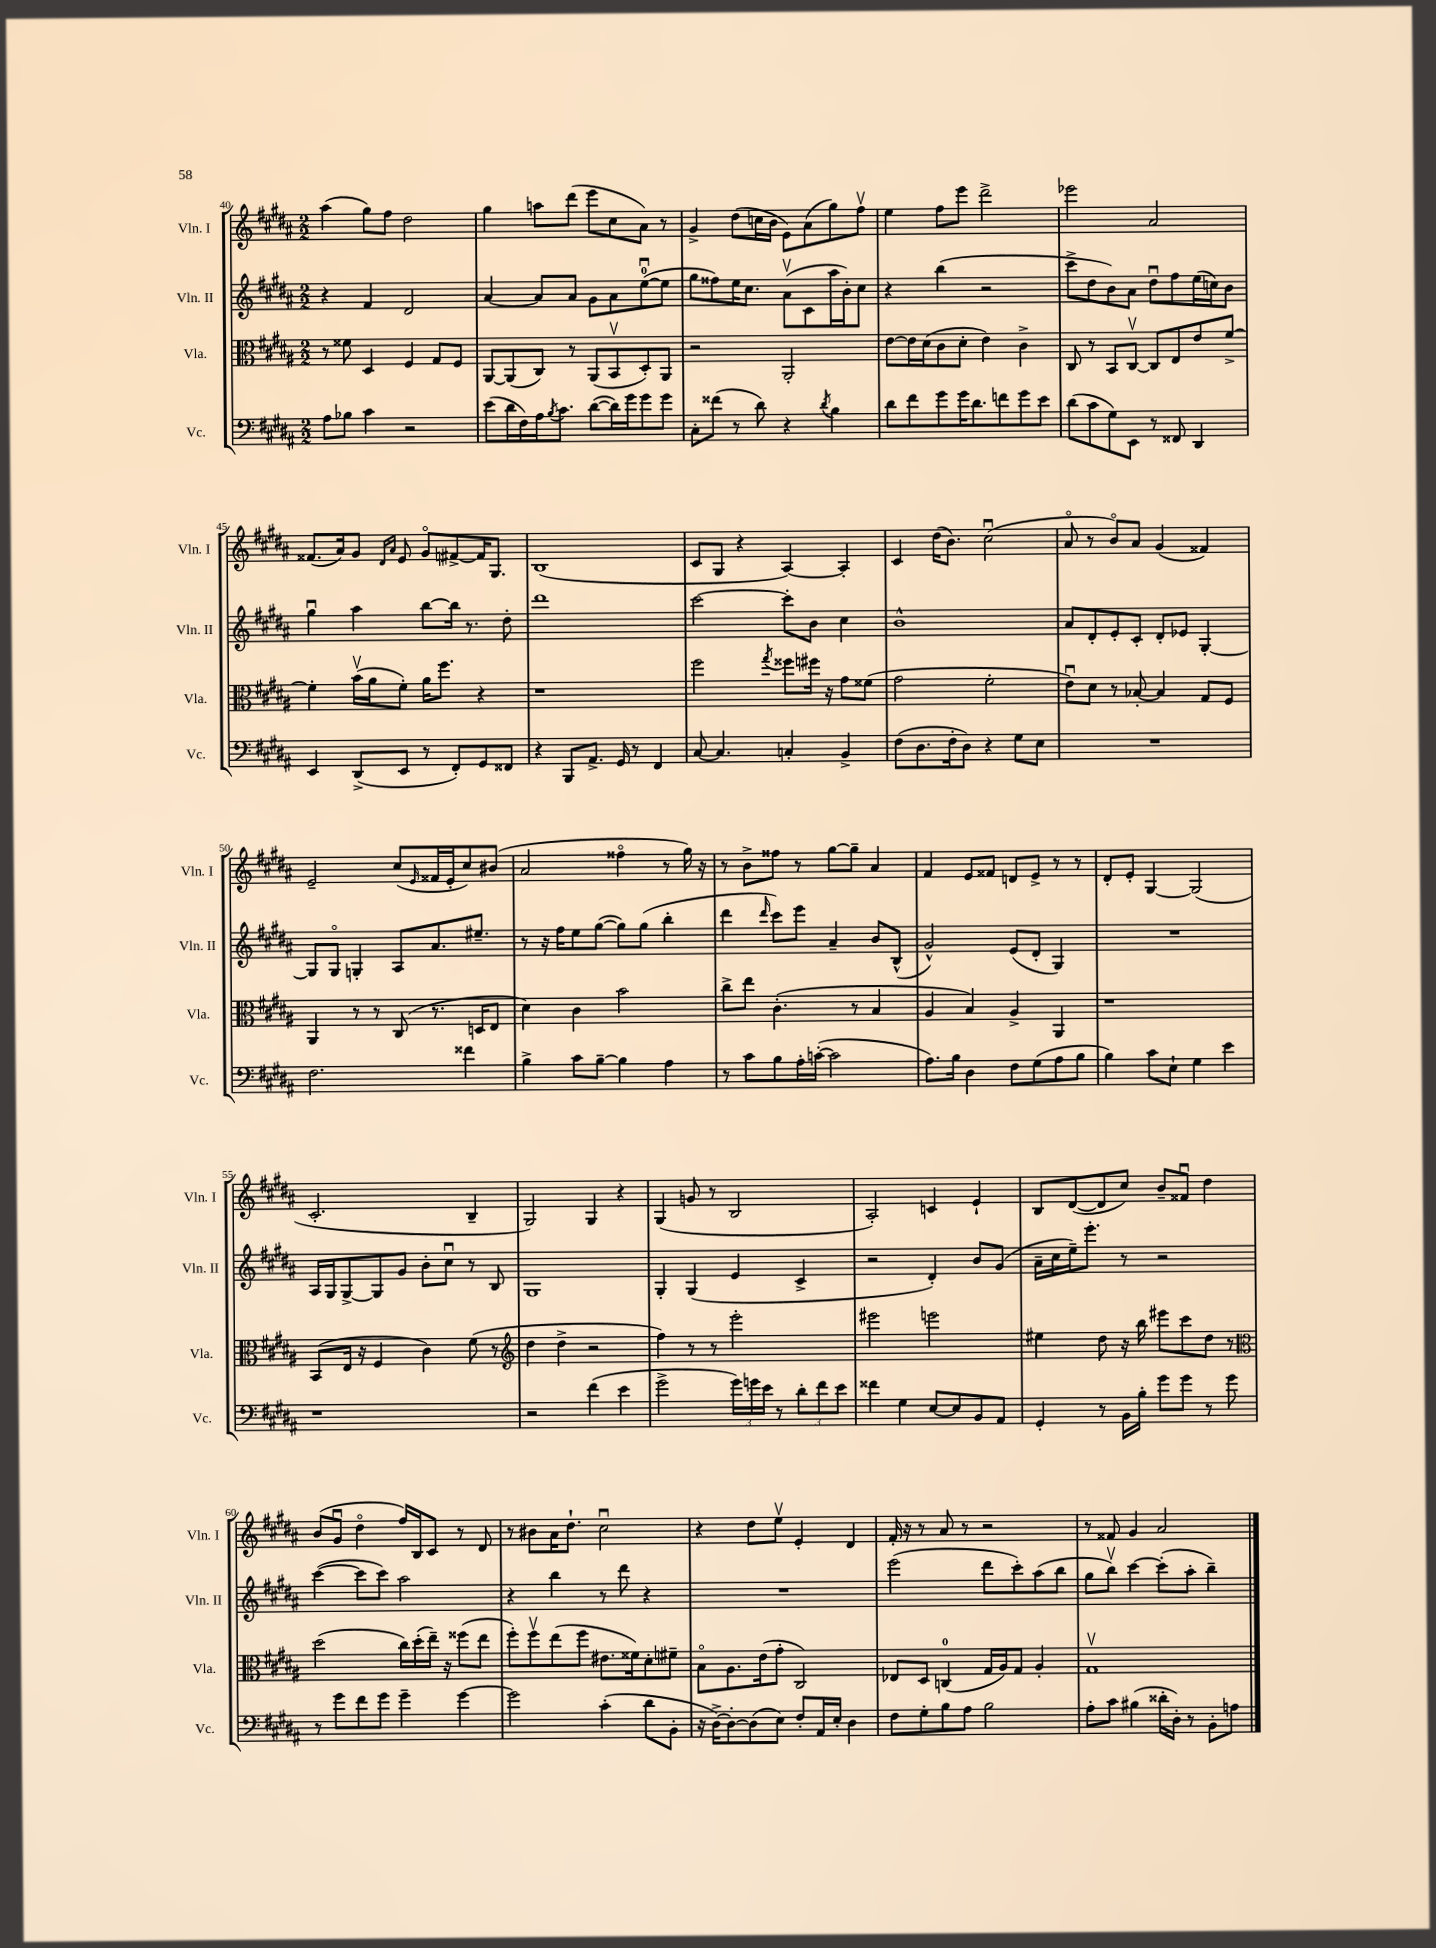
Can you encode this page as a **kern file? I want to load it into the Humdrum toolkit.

**kern	**kern	**kern	**kern
*staff4	*staff3	*staff2	*staff1
*clefF4	*clefC3	*clefG2	*clefG2
*k[f#c#g#d#a#]	*k[f#c#g#d#a#]	*k[f#c#g#d#a#]	*k[f#c#g#d#a#]
*M2/2	*M2/2	*M2/2	*M2/2
8A#	8r	4r	(4aa#
8B-	8f##	.	.
4c#	4D#	4f#	8gg#)
.	.	.	8ff#
2r	4F#	2d#	2dd#
.	8G#	.	.
.	8F#	.	.
=	=	=	=
(8e	[8AA#	[4a#	4gg#
16d#	(8AA#]	.	.
16F#)	.	.	.
16A#	8C#)	8a#]	8aa
8qB	.	.	.
8.c#	.	.	.
.	8r	8a#	(8ddd#
([8d#	(8AA#	8g#	8eee
16d#])	8BBv	8a#	8cc#
16g#	.	.	.
8g#	8D#')	([8eeu	8a#)
8g#	8AA#	8ee]	8r
=	=	=	=
8C#'	2r	8gg#	4g#^
(8f##	.	8ff##)	.
8r	.	16ee	(8dd#
.	.	8.cc#	.
8d#)	.	.	16cc
.	.	.	16b
4r	2AA#'	(8a#v	8e)
.	.	8c#	(8a#
8qd#	.	.	.
4B	.	16aa#	8gg#)
.	.	16b')	.
.	.	8cc#	8ff#v
=	=	=	=
8d#	[8e	4r	4ee
8f#	16e]	.	.
.	(16d#	.	.
8g#	8c#	(4bb	8ff#
16g#	8d#'	.	8eee
8.d#	.	.	.
.	4e)	2r	2ddd#^
8f	.	.	.
8g#	4c#^	.	.
8e	.	.	.
=	=	=	=
(8d#	8C#	8ccc#^	2eee-
8c#	8r	8dd#	.
8G#)	8BB	8b)	.
8EE	[8C#v	8a#	.
8r	8C#]	8dd#u	2a#
8FF##	8E	8ff#	.
4DD#	8e	(16ee	.
.	.	16cc)	.
.	[8f#^	8b	.
=	=	=	=
4EE	4f#']	4gg#u	(8.f##
.	.	.	16a#)
(8DD#^	(16bv	4aa#	8g#
.	16a#	.	.
.	.	.	16qqd#
.	.	.	16qqa#
8EE	8f#')	.	8e
8r	16a#	[8bb	8g#o
.	8.ff#	.	.
8FF#')	.	16bb]	[8f#^
.	.	8.r	.
8GG#	4r	.	16f#]
.	.	.	8.G#
8FF##	.	8dd#'	.
=	=	=	=
4r	1r	1ddd#	(1B
8BBB	.	.	.
8.AA#^	.	.	.
16GG#	.	.	.
8r	.	.	.
4FF#	.	.	.
=	=	=	=
[8C#	2ff#	[2ccc#	8c#
4.C#]	.	.	8G#
.	.	.	4r
.	8qgg#	.	.
4C'	8ff##	8ccc#']	[4A#)
.	16ff#	8b	.
.	16r	.	.
4BB^	8g#	4cc#	4A#']
.	(8f##	.	.
=	=	=	=
(8F#	2g#	1b^^	4c#
8.D#	.	.	.
.	.	.	(16dd#
16F#'	.	.	8.b)
8D#)	.	.	.
4r	2f#'	.	(2cc#u
8G#	.	.	.
8E	.	.	.
=	=	=	=
1r	8eu)	8a#	8a#o
.	8d#	8d#'	8r
.	8r	8e'	8bo)
.	[8B-'	8c#'	8a#
.	4B-]	8d#'	(4g#
.	.	8e-	.
.	8G#	[4G#'	4f##)
.	8F#	.	.
=	=	=	=
2.F#	4AA#	8G#]	2e~
.	.	8G#o	.
.	8r	4G'	.
.	8r	.	.
.	(8C#	8A#	(8cc#
.	.	.	16qqe
.	8.r	8.a#	16f##
.	.	.	16e'
4f##	.	.	8cc#)
.	16D	8.ee#~	.
.	8E	.	(8b#
=	=	=	=
4B^	4d#)	8r	2a#
.	.	16r	.
.	.	16ff#	.
8c#	4c#	8ee	.
[8B~	.	([8gg#	.
4B]	2b	8gg#])	4ff##o
.	.	(8gg#	.
4A#	.	4bb'	8r
.	.	.	16gg#)
.	.	.	16r
=	=	=	=
8r	8cc#^	4ddd#	8r
8c#	8ee	.	8b^
.	.	16qqddd#	.
8B	(4.c#'	8ccc#)	8ff##
16A#'	.	8eee	8r
([16c'	.	.	.
2c]	.	4a#~	[8gg#
.	8r	.	8gg#~]
.	4B	8b	4a#
.	.	(8B^^	.
=	=	=	=
8.A#)	4A#	2g#^^)	4f#
16B	.	.	.
4D#	4B)	.	8e
.	.	.	8f##
8F#	4A#^	(8e	8d
(8G#	.	8d#'	8e^
8A#	4AA#	4G#)	8r
8B	.	.	8r
=	=	=	=
4B)	1r	1r	8d#'
.	.	.	8e'
8c#	.	.	[4G#
8E`	.	.	.
4G#	.	.	(2G#]
4e	.	.	.
=	=	=	=
1r	(8BB	16A#	2.c#'
.	.	16G#	.
.	16E	[8G#^	.
.	16r	.	.
.	4F#	8G#]	.
.	.	8g#	.
.	4c#)	8b'	.
.	.	8cc#u	.
.	(8f#	8r	4B~
.	8r	8B	.
=	=	=	=
*	*clefG2	*	*
2r	4dd#	1G#	2G#)
.	4dd#^	.	.
(4f#	2r	.	4G#
4e	.	.	4r
=	=	=	=
2g#^	4ff#)	4G#'	(4G#
.	8r	(4G#	8g
.	8r	.	8r
24g#)	2eee'	4e	2B
24g	.	.	.
24e	.	.	.
8r	.	.	.
12d#'	.	4c#^	.
12f#	.	.	.
12e	.	.	.
=	=	=	=
4f##	2eee#	2r	2A#')
4G#	.	.	.
[8E	2eee	4d#')	4c
8E]	.	.	.
8BB	.	8b	4e`
8AA#	.	(8g#	.
=	=	=	=
4GG#'	4ee#	16a#~	8B
.	.	16cc#	.
.	.	16ee~)	([8d#
.	.	8.eee'	.
8r	8dd#	.	8d#]
16BB	16r	8r	8cc#)
16B'	16bb	.	.
8g#	8eee#	2r	8b~
8g#	8ccc#	.	8f##u
8r	8dd#	.	4dd#
8g#	8r	.	.
=	=	=	=
*	*clefC3	*	*
8r	(2dd#	([4ccc#	(8b
8g#	.	.	8g#u
8f#	.	8ccc#]	4dd#o
8g#	.	8ccc#)	.
4g#~	16cc#)	2aa#	16ff#)
.	(16dd#'	.	16B
.	16ee~)	.	8c#
.	16r	.	.
[4g#	(8ff##	.	8r
.	8ee	.	8d#
=	=	=	=
2g#]	8ff#')	4r	8r
.	8ff#v	.	8b#
.	(8ee	4bb	16a#
.	.	.	8.dd#`
.	8ff#	.	.
(4c#'	8.e#	8r	2cc#u
.	.	8ddd#	.
.	16f##)	.	.
8d#	8d#'	4r	.
8BB'	8f#~	.	.
=	=	=	=
16r	8Bo	1r	4r
[16D#^)	.	.	.
8D#'_	8.A#	.	.
(8D#]	.	.	8dd#
.	(16e	.	.
8E)	8g#'	.	8eev
8F#'	2C#)	.	4e'
16AA#	.	.	.
16E'	.	.	.
4D#	.	.	4d#
=	=	=	=
8F#	8E-	(2eee	16f#'
.	.	.	16r
8G#'	8D#	.	8r
8B	(4C	.	8a#
8A#	.	.	8r
2B	16G#	8ddd#	2r
.	16A#)	.	.
.	8G#	8ccc#')	.
.	4A#'	(8aa#	.
.	.	8bb	.
=	=	=	=
8A#'	1G#v	8gg#	8r
8c#	.	8bbv)	8f##
(4B#	.	[4ccc#	4g#
16d##'	.	(8ccc#']	2a#
16D#')	.	.	.
8r	.	8aa#'	.
8BB'	.	4bb~)	.
8A	.	.	.
==	==	==	==
*-	*-	*-	*-
